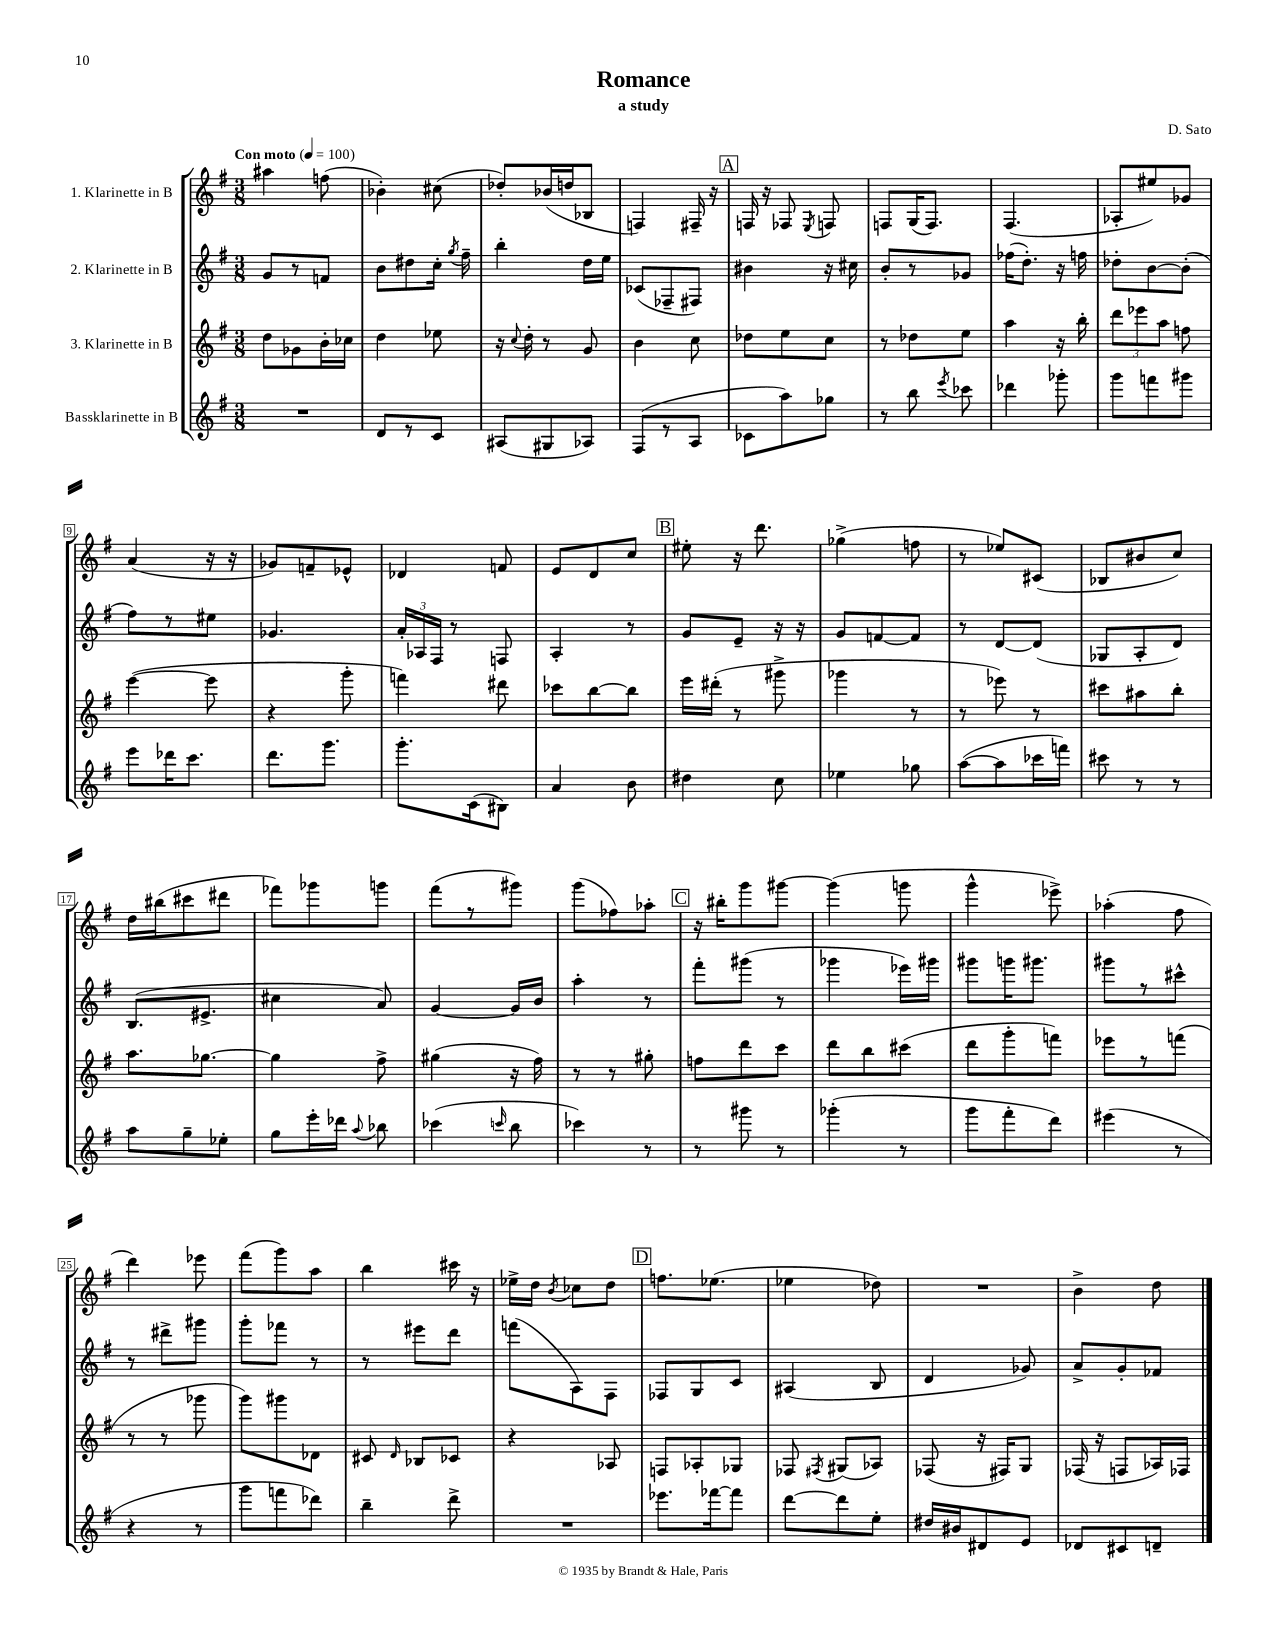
\header { title = "Romance" composer = "D. Sato" subtitle = "a study" }
<<
\new StaffGroup <<
\new Staff = "s0" \with { instrumentName = "1. Klarinette in B" } {
    \clef treble \key g \major \numericTimeSignature \time 3/8 \tempo "Con moto" 4 = 100
    \autoBeamOff ais''4 f''8( |
    bes'4-.) cis''8( |
    des''8[-.) bes'16( d''16 bes8] |
    f4) fis16-- r16 |
    \mark \markup { \box "A" } f16 r16 fes8 \acciaccatura { e8 } f8 |
    f8[ g16( f8.]) |
    fis4.( |
    aes8[-. eis''8) ges'8] |
    a'4( r16 r16 |
    ges'8[) f'8-- ees'8]-^ |
    des'4 f'8 |
    e'8[ d'8 c''8] |
    \mark \markup { \box "B" } eis''8-. r16 d'''8. |
    ges''4->( f''8 |
    r8 ees''8[) cis'8]( |
    bes8[ bis'8 c''8]) |
    d''16[ bis''16( cis'''8 dis'''8] |
    fes'''8[) ges'''8 g'''8] |
    fis'''8[( r8 gis'''8]) |
    g'''8[( fes''8) aes''8]-. |
    \mark \markup { \box "C" } r16 bis''16[-. g'''8 gis'''8]~ |
    gis'''4( g'''8 |
    g'''4-^ ees'''8->) |
    aes''4-.( fis''8 |
    d'''4) ees'''8 |
    fis'''8[( g'''8) a''8] |
    b''4 cis'''16 r16 |
    ees''16[-> d''16] \acciaccatura { b'8 } ces''8[ d''8] |
    \mark \markup { \box "D" } f''8.[ ees''8.]( |
    ees''4 des''8) |
    R4. |
    b'4-> d''8 \bar "|." |
}
\new Staff = "s1" \with { instrumentName = "2. Klarinette in B" } {
    \clef treble \key g \major \numericTimeSignature \time 3/8
    \autoBeamOff g'8[ r8 f'8] |
    b'8[ dis''8 c''16]-. \acciaccatura { g''8 } fis''16-- |
    b''4-. d''16[ e''16] |
    ces'8[( fes8-- fis8]) |
    \mark \markup { \box "A" } bis'4 r16 cis''16 |
    b'8[-. r8 ges'8] |
    fes''16[( d''8.]-.) r16 f''16 |
    des''8[-. b'8~ b'8]-.( |
    fis''8[) r8 eis''8] |
    ges'4. |
    \tuplet 3/2 { a'16[-. aes16 fis16] } r8 f8 |
    a4-. r8 |
    \mark \markup { \box "B" } g'8[ e'8]-- r16 r16 |
    g'8[ f'8~ f'8] |
    r8 d'8[~ d'8]( |
    ges8[ a8-. d'8]) |
    b8.[( eis'8.]-> |
    cis''4 a'8) |
    g'4~ g'16[ b'16] |
    a''4-. r8 |
    \mark \markup { \box "C" } fis'''8[-. gis'''8]( r8 |
    ges'''4 ees'''16[) gis'''16] |
    gis'''8[ g'''16 gis'''8.] |
    gis'''8[ r8 cis'''8]-^ |
    r8 dis'''8[-> gis'''8] |
    g'''8[-. fes'''8] r8 |
    r8 eis'''8[ d'''8] |
    f'''8[( a8) fis8] |
    \mark \markup { \box "D" } fes8[ g8 c'8] |
    ais4( b8 |
    d'4 ges'8) |
    a'8[-> g'8-. fes'8] \bar "|." |
}
\new Staff = "s2" \with { instrumentName = "3. Klarinette in B" } {
    \clef treble \key g \major \numericTimeSignature \time 3/8
    \autoBeamOff d''8[ ges'8 b'16-. ces''16] |
    d''4 ees''8 |
    r16 \appoggiatura { c''8 } d''16-. r8 g'8 |
    b'4 c''8 |
    \mark \markup { \box "A" } des''8[ e''8 c''8] |
    r8 des''8[ e''8] |
    a''4 r16 b''16-. |
    \tuplet 3/2 { d'''8[ ees'''8 a''8] } f''8 |
    e'''4~( e'''8 |
    r4 g'''8-. |
    f'''4) dis'''8 |
    ces'''8[ b''8~ b''8] |
    \mark \markup { \box "B" } e'''16[ dis'''16]-.( r8 gis'''8-> |
    ges'''4 r8 |
    r8 ees'''8) r8 |
    cis'''8[ ais''8 b''8]-. |
    a''8.[ ges''8.]~ |
    ges''4 fis''8-> |
    gis''4( r16 fis''16) |
    r8 r8 gis''8-. |
    \mark \markup { \box "C" } f''8[ d'''8 c'''8] |
    d'''8[ b''8 cis'''8]( |
    d'''8[ g'''8-. f'''8]) |
    ees'''8[ r8 f'''8]( |
    r8 r8 ges'''8 |
    g'''8[) gis'''8 des'8] |
    cis'8 \grace { d'16 } bes8[ ces'8] |
    r4 aes8 |
    \mark \markup { \box "D" } f8[ aes8-. ges8] |
    fes8 \acciaccatura { fis8 } gis8[( aes8]) |
    fes8( r16 fis16[) g8] |
    fes16( r16 f8[ aes16) fes16] \bar "|." |
}
\new Staff = "s3" \with { instrumentName = "Bassklarinette in B" } {
    \clef treble \key g \major \numericTimeSignature \time 3/8
    \autoBeamOff R4. |
    d'8[ r8 c'8] |
    ais8[( gis8 aes8]) |
    fis8[( r8 a8] |
    \mark \markup { \box "A" } ces'8[ a''8) ges''8] |
    r8 b''8 \acciaccatura { e'''8 } ces'''8 |
    des'''4 ges'''8-. |
    g'''8[ f'''8 gis'''8] |
    e'''8[ des'''16 c'''8.] |
    d'''8.[ g'''8.] |
    g'''8.[-. c'16( bis8]) |
    a'4 b'8 |
    \mark \markup { \box "B" } dis''4 c''8 |
    ees''4 ges''8 |
    a''8[~( a''8 ces'''16 f'''16]) |
    cis'''8 r8 r8 |
    a''8[ g''8-- ees''8]-. |
    g''8[ e'''16-. des'''16] \appoggiatura { a''8 } bes''8 |
    ces'''4( \grace { c'''16 } b''8 |
    ces'''4) r8 |
    \mark \markup { \box "C" } r8 gis'''8 r8 |
    ges'''4-.( r8 |
    g'''8[ fis'''8-. d'''8]) |
    eis'''4( r8 |
    r4 r8 |
    g'''8[ f'''8 des'''8]) |
    b''4-- d'''8-> |
    R4. |
    \mark \markup { \box "D" } ees'''8.[ fes'''16~ fes'''8] |
    d'''8[~ d'''8 e''8]-. |
    dis''16[ bis'16 dis'8 e'8] |
    des'8[ cis'8 d'8]-- \bar "|." |
}
>>
>>
\layout { \context { \Score \override BarNumber.stencil = #(make-stencil-boxer 0.1 0.3 ly:text-interface::print) } }
